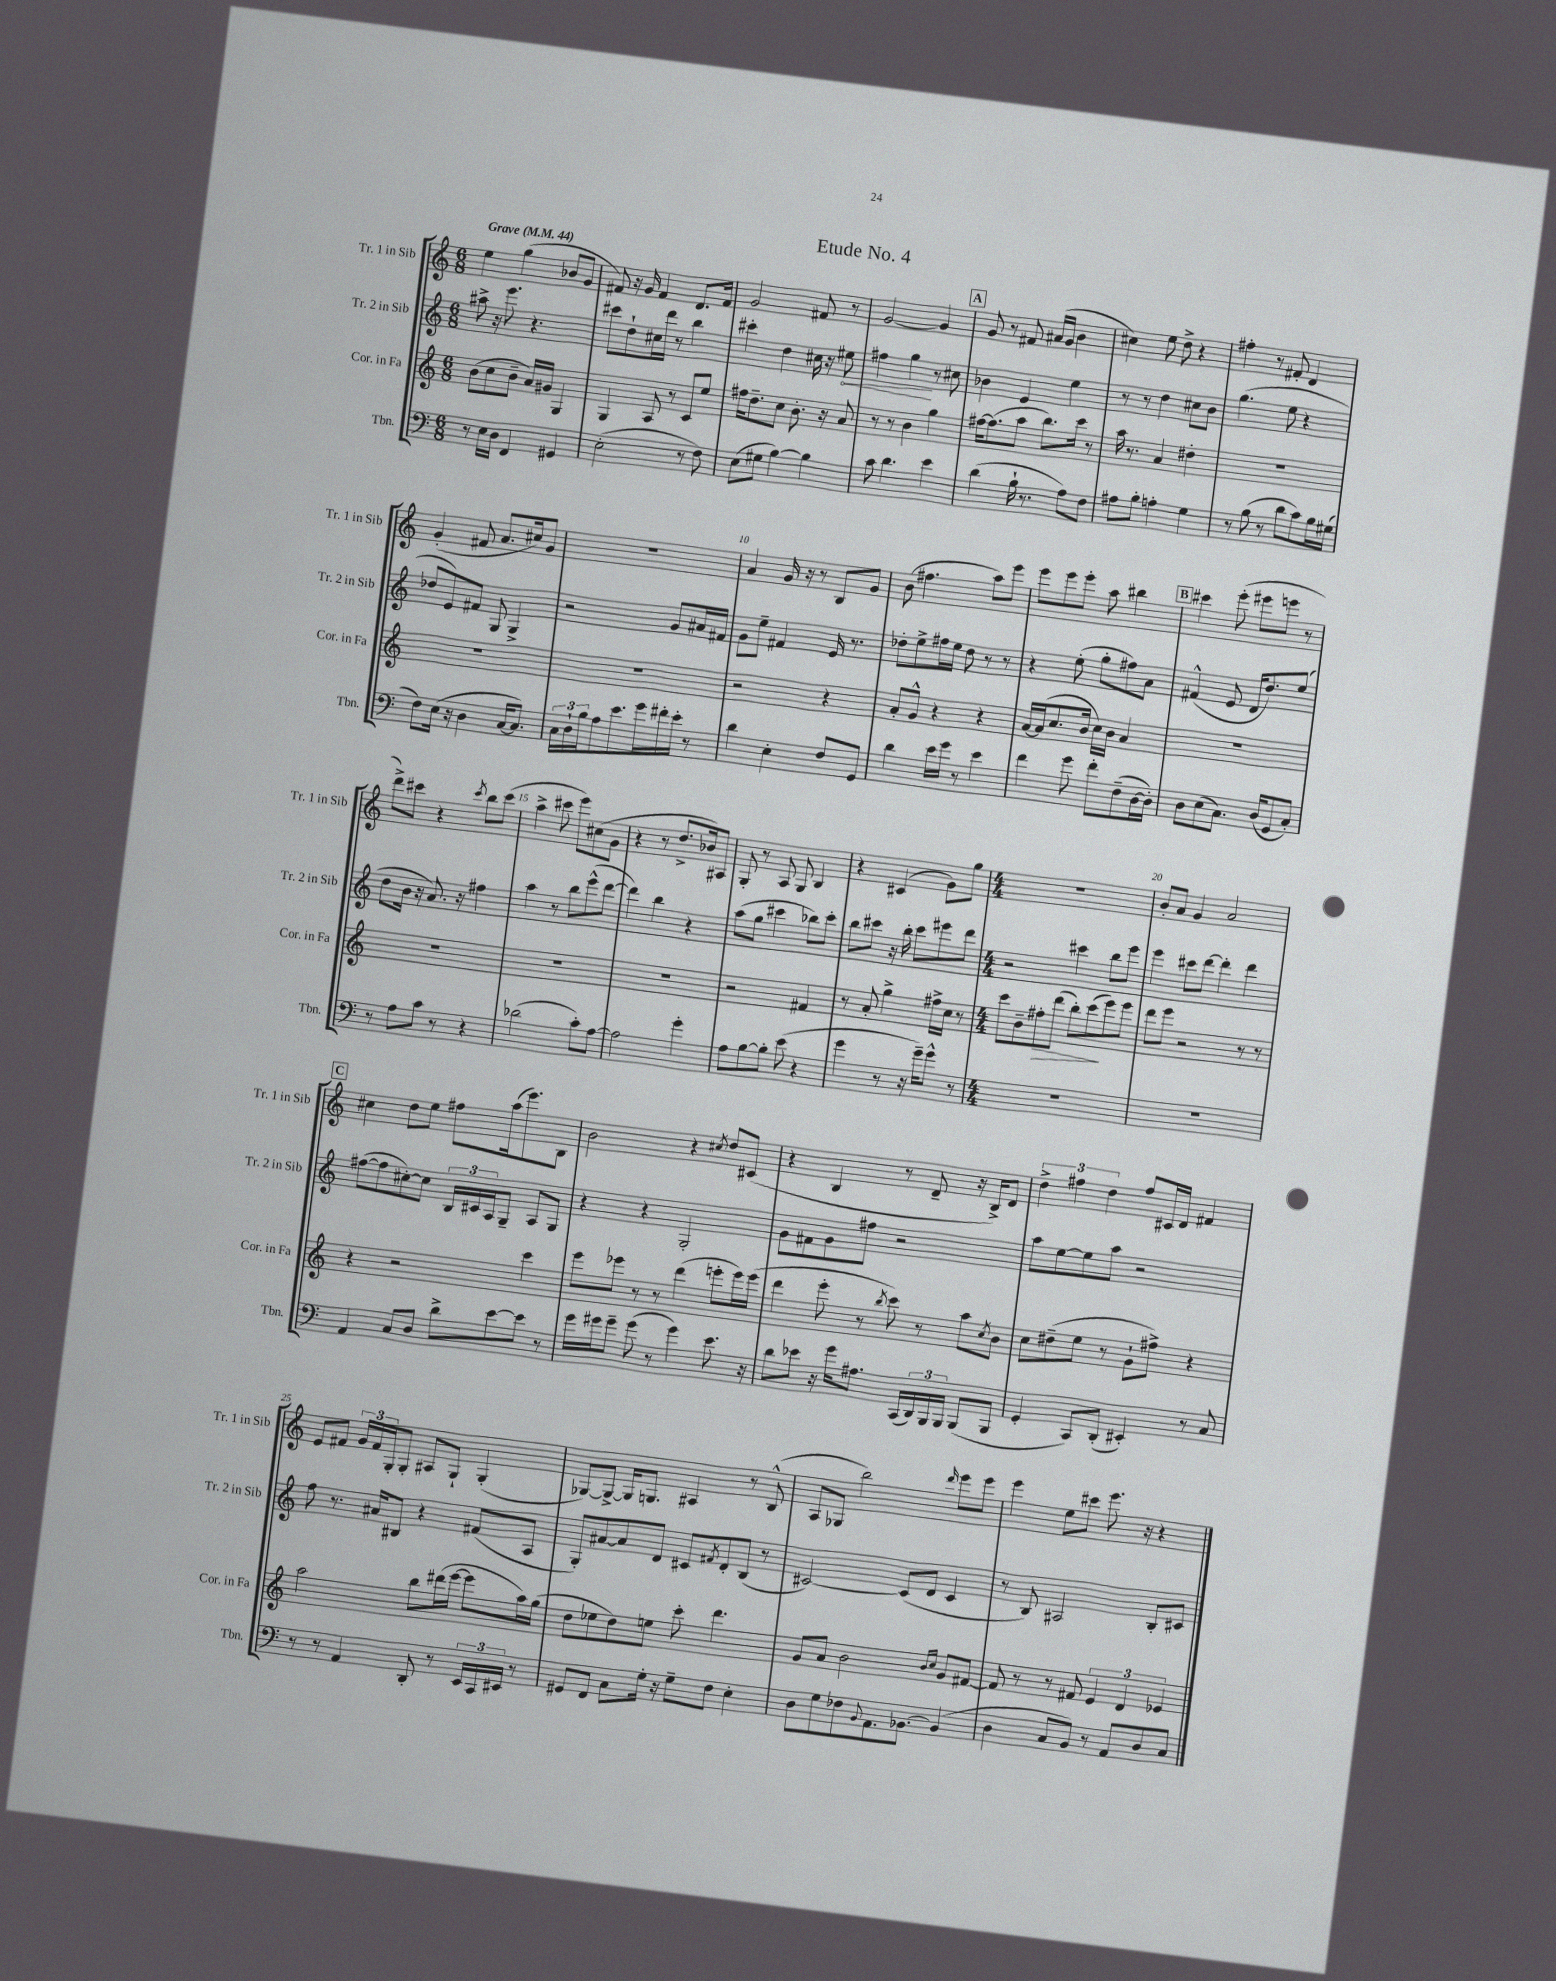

**kern	**kern	**kern	**kern
*staff4	*staff3	*staff2	*staff1
*clefF4	*clefG2	*clefG2	*clefG2
*k[]	*k[]	*k[]	*k[]
*M6/8	*M6/8	*M6/8	*M6/8
*MM44	*MM44	*MM44	*MM44
8r	(8b\L	8aa#^\	4ee\
16E\LL	8cc\	16r	.
16D\JJ	.	8.eee\	.
4FF/	8b~\J	.	(4gg\
.	16a/LL)	4.r	.
.	16g#/JJ	.	.
4GG#/	4G/	.	8b-/L
.	.	.	8g/J
=	=	=	=
(2E'\	4G/	8ccc#\L	8f#/)
.	.	8dd`\	16r
.	.	.	16g/
.	8A/	16cc#\L	4f#/
.	.	16ddd\JJ	.
.	8r	8r	.
8r	8c/L	4bb\	8.d/L
8F\)	8ee/J	.	.
.	.	.	16f#/Jk
=	=	=	=
(8E\L	16ff#\LK	4ccc#'\	2g/
.	8.dd~\	.	.
8G#\J	.	.	.
[4B\)	8cc\J	4dd\	.
.	8.b'\	.	.
4B\]	.	16cc#\	8f#/
.	16r	16r	.
.	8a/	8ee#\	8r
=	=	=	=
8c\	8r	4ff#\	[2g/
4.d\	8r	.	.
.	4b\	4gg\	.
4e\	4gg\	8r	4g/]
.	.	8cc#\	.
=	=	=	=
(4d\	[16ff#\LK	4b-\	8g/
.	(8.ff#\]	.	.
.	.	.	8r
16B`\	8aa\J	4e/	8f#/
8.r	.	.	.
.	8.bb\L)	.	(16a#/LL
.	.	.	16g/JJ
8A\L)	.	4ee\	4b\
.	16ccc\Jk	.	.
8F\J	8r	.	.
=	=	=	=
8A#\L	16aa\	8r	4cc#\)
.	8.r	.	.
8B'\J	.	8r	.
4A'\	4a/	4dd\	8ee\
.	.	.	8dd^\
4G\	4dd#'\	8cc#\L	4r
.	.	8b\J	.
=	=	=	=
8r	2.r	(4.gg\	4ff#'\
(8B\	.	.	.
8r	.	.	8r
8d\L	.	8ee\	8f#'/
8c\)	.	4r	4d/
16B\L	.	.	.
(16G#\JJ	.	.	.
=	=	=	=
8F\L)	2.r	8dd-/L	(4g'/
(16E\Jk	.	8e/)	.
16r	.	.	.
4D\	.	8f#/J	8f#/
.	.	8G/	8.a/L
[16C/LK	.	4G^/	.
8.C/]J)	.	.	16cc#/k)
.	.	.	8g/J
=	=	=	=
24C\LL	2.r	2r	2.r
24D`\	.	.	.
24B\J	.	.	.
8A\	.	.	.
8.e\	.	.	.
16g\L	.	.	.
16f#'\	.	8g/L	.
16e'\JJ	.	.	.
8r	.	16a#/L	.
.	.	16f#/JJ	.
=	=	=	=
4d\	2r	8g\L	4a/
.	.	8ee~\J	.
4E'\	.	4f#/	16g/
.	.	.	16r
.	.	.	8r
8F/L	4r	16e/	8B/L
.	.	8.r	.
8GG/J	.	.	8g/J
=	=	=	=
4d\	8a'/L	8dd-'\L	(8b\
.	8g^^/J	8ee^\	4.ff#\
16e\LL	4r	16ff#\L	.
16g\JJ	.	16ee\JJ	.
8r	.	8dd-\	.
4e\	4r	8r	8aa\L)
.	.	8r	8eee\J
=	=	=	=
4f\	[16a/LL	4r	8eee\L
.	(16a/]J	.	.
.	8.cc/	.	8eee\
8g\	.	(8ee'\	8eee'\J
.	16b/Jk	.	.
8f'\L	16cc\LL)	8gg'\L	8aa\
.	16b\JJ	.	.
(8F~\	4a/	8ff#\)	4bb#\
[16D\L	.	8a\J	.
16D'\]JJ)	.	.	.
=	=	=	=
8D\L	2.r	(4f#^^/	4ccc#\
(8E\	.	.	.
8.C\J)	.	8e/	(8eee'\
.	.	16d/LK	8eee#\L
(16D/LK	.	8.dd/)	.
8GG/	.	.	8eee\J
8C'/J)	.	(8ee/J	8r
=	=	=	=
8r	2.r	8dd\L	8ddd^\L)
8A\L	.	16b\Jk	8ccc#\J
.	.	16r	.
8c\J	.	8.a/)	4r
8r	.	.	.
.	.	16r	.
.	.	.	8qccc#/
4r	.	4ff#\	8bb\L
.	.	.	(8ccc#\J
=	=	=	=
(2d-\	2.r	4aa\	4aa^\
.	.	8r	8ccc#\
.	.	8bb\L	8eee\L)
8c'\L)	.	(8eee^^\	(8cc#\
[8A\J	.	[8ddd\J	8g\J
=	=	=	=
2A\]	2.r	4ddd\])	4r
.	.	4bb\	8r
.	.	.	8.dd^/L
4g'\	.	4r	.
.	.	.	16b-/k)
.	.	.	8A#/J
=	=	=	=
8A\L	2r	(8aa\L	8G'/
[8B\	.	8gg\J	8r
8B'\]J	.	4ccc#\	8A/
(8e\	.	.	8G/
4r	4f#/	8bb-\L)	4B/
.	.	8ccc#'\J	.
=	=	=	=
4g\	8r	8bb\L	4r
.	8a'/	8ccc#\J	.
8r	4gg^\	16r	(4c#/
.	.	16bb'\	.
16r	.	8ccc#\L	.
16g~\LK)	.	.	.
8g^^\J	16ff#^\LL	8eee#\	8g\L)
.	16cc\JJ	.	.
8r	8r	8ddd\J	8gg\J
=	=	=	=
*M4/4	*M4/4	*M4/4	*M4/4
1r	8ccc\L	2r	1r
.	8b~\	.	.
.	8ff#'\	.	.
.	(8ddd\J	.	.
.	8bb'\L)	4ccc#\	.
.	(8ccc\	.	.
.	8eee\)	8bb\L	.
.	8eee\J	8eee\J	.
=	=	=	=
1r	8ddd\L	4eee\	8b'/L
.	8eee\J	.	8a/J
.	2r	8ccc#\L	4g/
.	.	[8ddd\J	.
.	.	4ddd'\]	2a/
.	8r	4ddd\	.
.	8r	.	.
=	=	=	=
4AA/	4r	([8ff#\L	4cc#\
.	.	8ff#\]	.
8C/L	2r	[8cc#'\)	8dd\L
8D/J	.	8cc#\]J	8ee\J
8d^\L	.	24B/LL	8ff#\L
.	.	24c#/	.
.	.	24A/J	.
[8e\	.	8G~/J	(16aa\k
.	.	.	8.eee\)
8e\]J	4ccc\	8A/L	.
8r	.	8G/J	8B\J
=	=	=	=
16g\LL	8eee\L	4r	2b\
16g#\J	.	.	.
8g#~\J	8eee-\J	.	.
(8g#\	8r	4r	.
8r	8r	.	.
4g#\)	(4ddd\	2G'/	4r
.	.	.	8qcc#/
8.e\	8eee'\L	.	8dd/L
.	16eee\L)	.	(8c#/J
16r	(16eee\JJ	.	.
=	=	=	=
8d\L	4ddd\	8g\L	4r
8e-\J	.	8f#\	.
16r	8eee'\	8g\	4B/
16g\LK	.	.	.
8.A#\J	8r	8ff#\J	.
.	8qbb/	.	.
.	8ccc\)	2r	8r
(16CC/LL	.	.	.
24DD/)	8r	.	8d~/
24BBB/	.	.	.
24BBB/JJ	.	.	.
(8BBB/L	8aa\L	.	16r
.	.	.	16B^/LK)
.	8qcc/	.	.
8BBB/J	8b\J	.	8d/J
=	=	=	=
4GG'/	8cc\L	8aa\L	6dd^\
.	(8dd#~\	[8ee\	.
.	.	.	6ff#\
8CC/L)	8ee\J	8ee\]	.
.	.	.	6dd\
(8DD'/J	8r	8aa\J	.
4EE#'/)	8g`\L	2r	8ff#/L
.	8ff#^\J)	.	16c#/L
.	.	.	16d/JJ
8r	4r	.	4f#/
8C/	.	.	.
=	=	=	=
8r	2aa\	8ff\	8e/L
8r	.	8.r	8f#/J
4AA/	.	.	24g/LL
.	.	.	24f#/
.	.	16a#/LK	.
.	.	.	24G'/J
.	.	8B#/J	8G'/J
8DD'/	8bb\L	4r	8A#/L
8r	(16ddd#\L	.	8G`/J
.	[16eee\JJ	.	.
24EE/LL	8eee\]L	(8f#/L	(4G'/
24CC/	.	.	.
24EE#/JJ	.	.	.
8r	16aa\L)	8A/J	.
.	(16gg\JJ	.	.
=	=	=	=
8GG#/L	8dd\L	8G'/L)	[8G-/L)
8FF/J	8ee-\	[8a#/	8G-^/_J
8C\L	8dd\)	8a#/]	16G-/]LK
.	.	.	8.G/J
16G'\Jk	8ee\J	8d/J	.
16r	.	.	.
8G~\L	8ccc'\	8c#/L	4A#/
.	.	8qf#/	.
8F\J	4.ddd\	8d'/	.
4E'\	.	(8B/J	8r
.	.	8r	(8B^^/
=	=	=	=
8D\L	8g/L	[2c#/)	8A/L
8G\	8a/J	.	8G-/J
8F-\	2b\	.	2bb\)
8qqBB/	.	.	.
8.AA\	.	.	.
.	.	(8c#/]L	.
[8.BB-\J	.	.	.
.	.	8d/J	.
.	16qqb/LL	.	.
.	16qqcc/JJ	.	16qqddd/
(4BB-/]	8g/L	4c#/	8eee\L
.	[8f#/J	.	8eee\J
=	=	=	=
4D\	8f#/]	8r	4eee\
.	8r	8B/)	.
8C/L	8r	2A#/	8ee\L
8BB/J)	8f#/	.	8ccc#\J
8r	6e/	.	8.eee\
8AA/L	.	.	.
.	6d/	.	.
.	.	.	16r
8D/	.	8B'/L	4r
.	6e-/	.	.
8C/J	.	8c#/J	.
==	==	==	==
*-	*-	*-	*-
